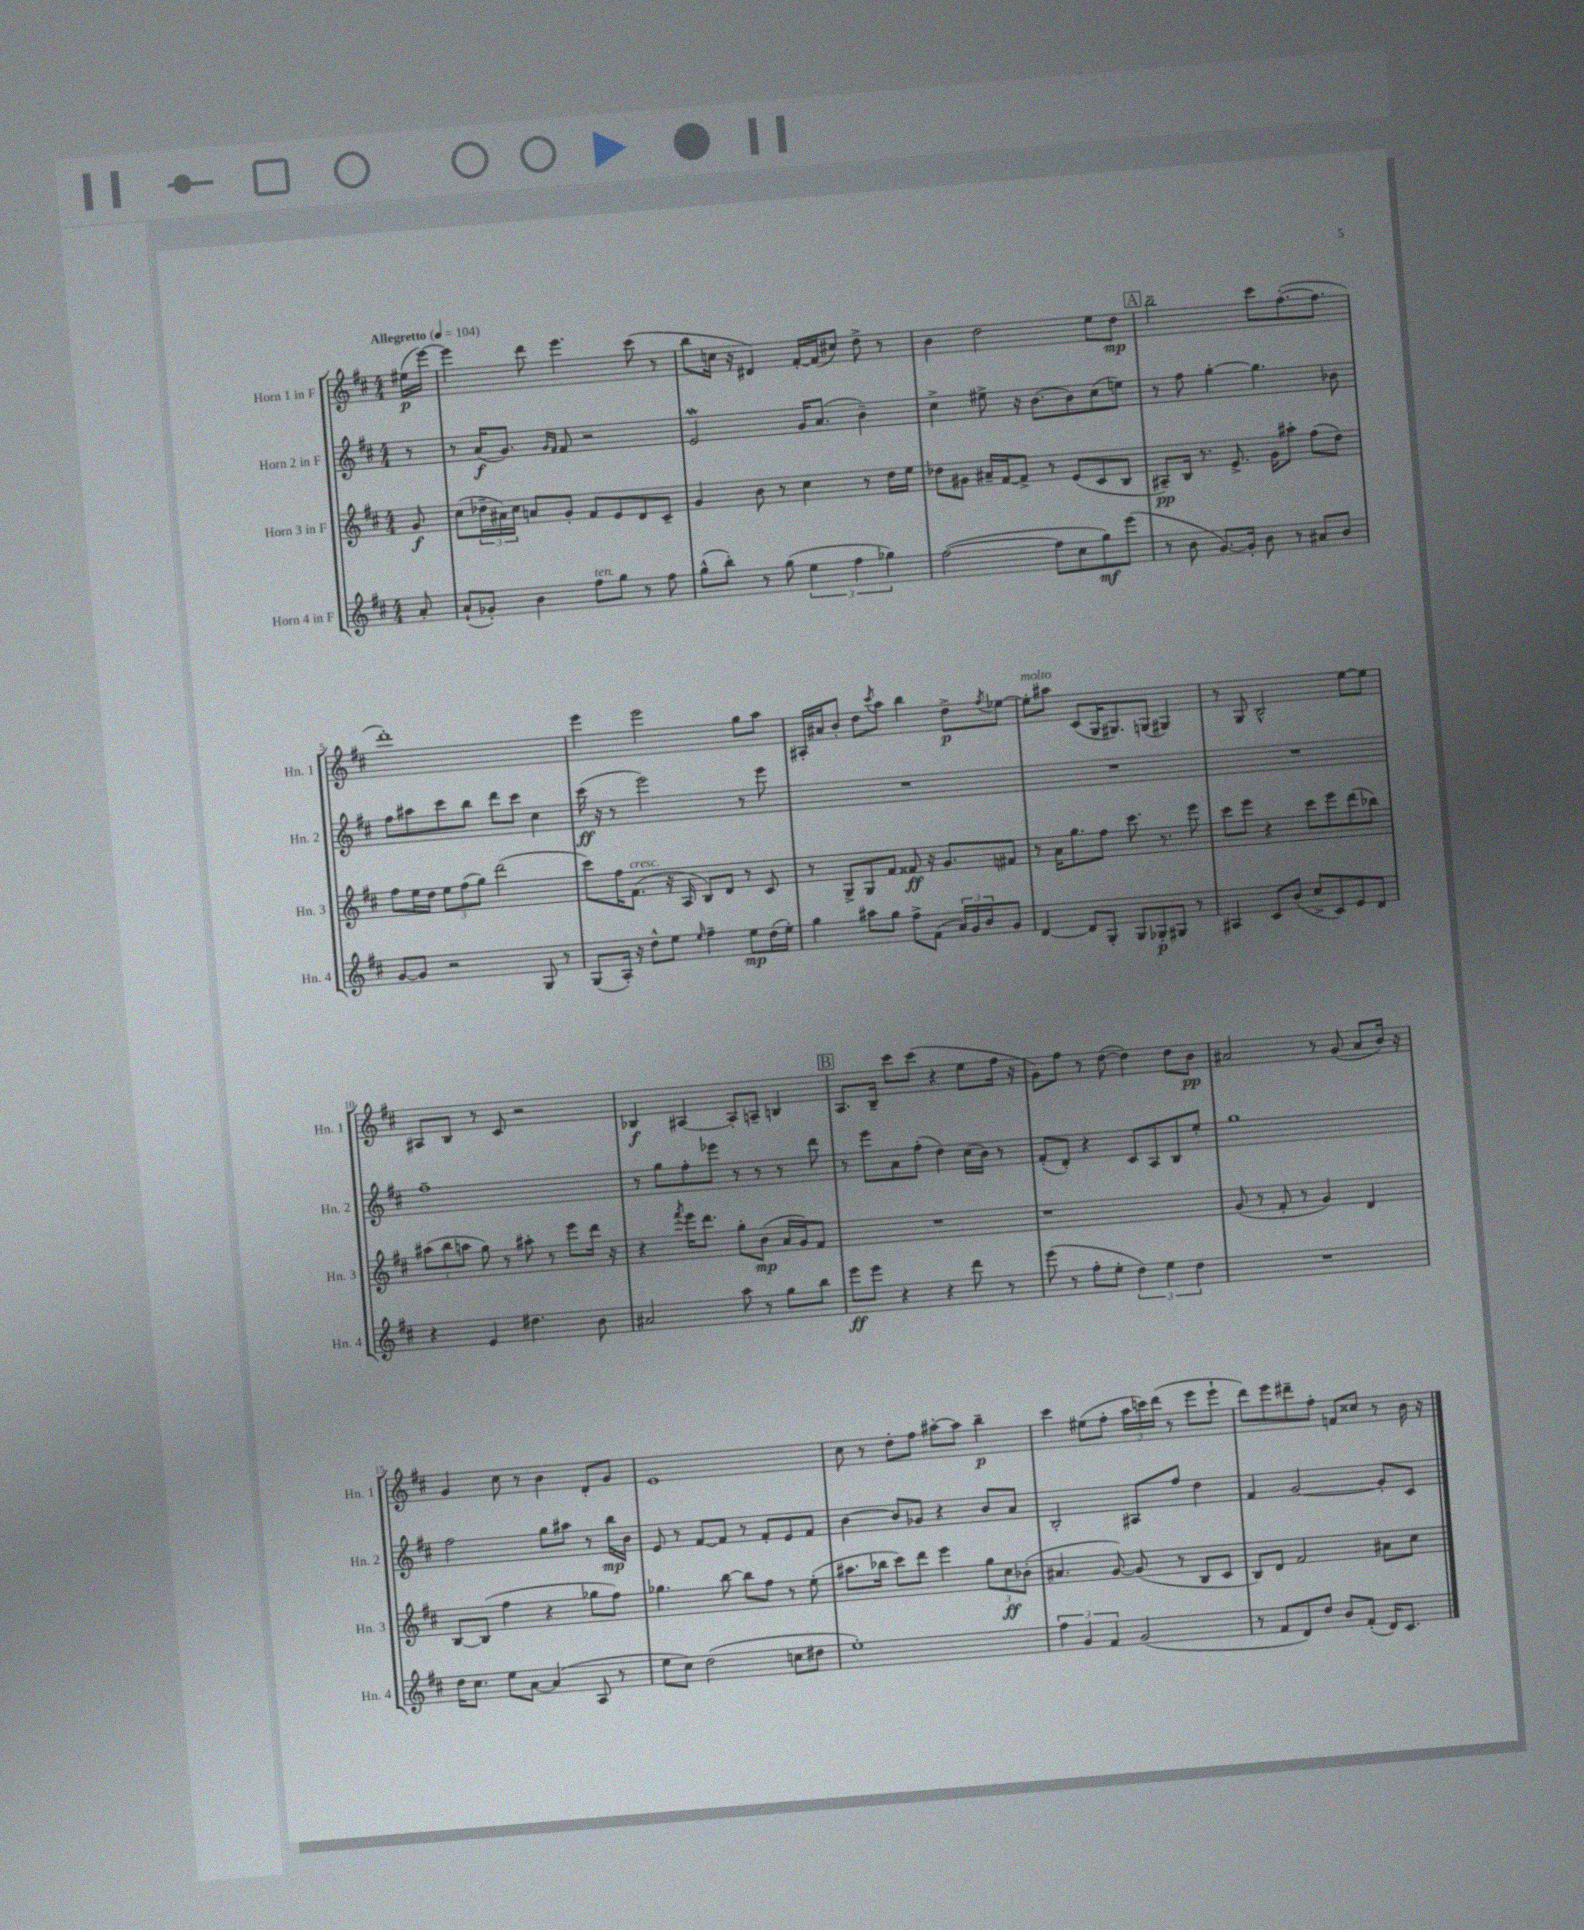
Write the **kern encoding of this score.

**kern	**dynam	**kern	**dynam	**kern	**dynam	**kern	**dynam
*part4	*part4	*part3	*part3	*part2	*part2	*part1	*part1
*staff4	*staff4	*staff3	*staff3	*staff2	*staff2	*staff1	*staff1
*I"Horn 4 in F	*	*I"Horn 3 in F	*	*I"Horn 2 in F	*	*I"Horn 1 in F	*
*I'Hn. 4	*	*I'Hn. 3	*	*I'Hn. 2	*	*I'Hn. 1	*
*clefG2	*	*clefG2	*	*clefG2	*	*clefG2	*
*k[f#c#]	*	*k[f#c#]	*	*k[f#c#]	*	*k[f#c#]	*
*M4/4	*	*M4/4	*	*M4/4	*	*M4/4	*
*MM104	*	*MM104	*	*MM104	*	*MM104	*
=	=	=	=	=	=	=	=
!	!	!	!	!	!	!LO:TX:a:B:t=Allegretto	!
8a'/	.	8g/	f	8r	.	(16ee#X\LL	p
.	.	.	.	.	.	[16eee\JJ)	.
=1	=1	=1	=1	=1	=1	=1	=1
(8a`/L	.	(8cc#\L	.	8r	.	4eee\]	.
8g-X'/J)	.	24dd-X~\L	.	(16a/KL	f	.	.
.	.	24a#X\)	.	.	.	.	.
.	.	.	.	8.g/J)	.	.	.
.	.	24cc#\JJ	.	.	.	.	.
4b\	.	8an/L	.	.	.	8ddd\	.
.	.	.	.	16qqg/LL	.	.	.
.	.	.	.	16qqf#/JJ	.	.	.
.	.	8g'/J	.	8f#/	.	4.eee\	.
!LO:TX:a:i:t=ten.	!	!	!	!	!	!	!
8ff#\L	.	8f#/L	.	2r	.	.	.
8gg\J	.	8e/	.	.	.	.	.
8r	.	8d/	.	.	.	(8ccc#\	.
8ff#\	.	8c#~/J	.	.	.	8r	.
=2	=2	=2	=2	=2	=2	=2	=2
(8gg^^\L	.	4g/	.	2eW/	.	8bb\L	.
8bb'\J)	.	.	.	.	.	16ccn\Jk	.
.	.	.	.	.	.	16r	.
8r	.	8b\	.	.	.	4d#X/)	.
(8gg\	.	8r	.	.	.	.	.
6ee\	.	4cc#\	.	16g/KL	.	[16f#'/LL	.
.	.	.	.	(8.a/J	.	(16f#/J]	.
.	.	.	.	.	.	8cc#X/J)	.
6ff#\	.	.	.	.	.	.	.
.	.	8r	.	4b~\)	.	8dd^\	.
6gg-X\)	.	.	.	.	.	.	.
.	.	16dd\LL	.	.	.	8r	.
.	.	16ee\JJ	.	.	.	.	.
=3	=3	=3	=3	=3	=3	=3	=3
([2ff#\	.	8dd-X\L	.	4cc#^\	.	4b\	.
.	.	8g#X\J	.	.	.	.	.
.	.	16a#X~/LL	.	8ee#X^\	.	2dd\	.
.	.	[16f#/J	.	.	.	.	.
.	.	8f#^/J]	.	16r	.	.	.
.	.	.	.	[8.b\L	.	.	.
8ff#\L]	.	8r	.	.	.	.	.
8cc#\	.	(8e/L	.	8b\]	.	.	.
8gg\)	mf	8c#/	.	(8cc#\	.	8ee\L	.
(8eee\J	.	8B/J	.	8een\J)	.	8dd\J	mp
!!LO:REH:place=s1:t=A
=4	=4	=4	=4	=4	=4	=4	=4
8r	.	8A#X~/L)	pp	8r	.	2bb~\	.
8b\	.	16B/Jk	.	8ff#\	.	.	.
.	.	8.r	.	.	.	.	.
[8.g/L)	.	.	.	[4gg'\	.	.	.
.	.	8.e^/	.	.	.	.	.
16g'/Jk]	.	.	.	.	.	.	.
8b\	.	.	.	4.gg\]	.	8ccc#\L	.
.	.	16g\KL	.	.	.	.	.
8r	.	8aa#X'\J	.	.	.	([8.ff#'\	.
8a#X/L	.	(8ff#\L	.	.	.	.	.
.	.	.	.	.	.	8.ff#\J]	.
8b/J	.	8dd\J)	.	8b-X\	.	.	.
!!LO:LB:g=z
=5	=5	=5	=5	=5	=5	=5	=5
[8g/L	.	8ff#\L	.	8ff#\L	.	1ddd')	.
8g/J]	.	16ee\L	.	8aa#X\	.	.	.
.	.	16dd\JJ	.	.	.	.	.
2r	.	12ee\L	.	8ccc#\	.	.	.
.	.	(12ff#\	.	.	.	.	.
.	.	.	.	8bb\J	.	.	.
.	.	12gg\J)	.	.	.	.	.
.	.	(2ddd\	.	8ddd\L	.	.	.
.	.	.	.	8ccc#\J	.	.	.
8G/	.	.	.	4cc#\	.	.	.
8r	.	.	.	.	.	.	.
=6	=6	=6	=6	=6	=6	=6	=6
(8G/L	.	8ccc#\L)	.	(16ccc#\	ff	4eee\	.
.	.	.	.	16r	.	.	.
16A'/Jk)	.	16ff#\K	.	8r	.	.	.
!	!	!LO:TX:a:i:t=cresc.	!	!	!	!	!
16r	.	(8.f#\J	.	.	.	.	.
8dd^^\L	.	.	.	2eee\)	.	2eee\	.
8ee\J	.	16r	.	.	.	.	.
.	.	16A/	.	.	.	.	.
16qqee/	.	.	.	.	.	.	.
4ff#~\	.	8B/L)	.	.	.	.	.
.	.	8d/J	.	.	.	.	.
8ee\L	mp	8r	.	8r	.	8gg\L	.
(16dd\L	.	8c#/	.	8eee\	.	8aa\J	.
16ee'\JJ)	.	.	.	.	.	.	.
=7	=7	=7	=7	=7	=7	=7	=7
4gg\	.	8r	.	1r	.	16A#X'/LL	.
.	.	.	.	.	.	16a#X/J	.
.	.	8G^/L	.	.	.	8b'/J	.
8aa#X\L	.	8G/	.	.	.	8dd\L	.
.	.	.	.	.	.	8qccc#/	.
8gg\J	.	8f#/J	.	.	.	8aa\J	.
8ff#^\L	.	8f##X/	ff	.	.	4bb\	.
(8f#\J	.	16r	.	.	.	.	.
.	.	8.g/L	.	.	.	.	.
24a/LL)	.	.	.	.	.	8dd^\L	p
24g/	.	.	.	.	.	.	.
24b/J	.	.	.	.	.	.	.
.	.	.	.	.	.	8qff#/	.
8g/J	.	8f#X/J	.	.	.	[8ee-X\J	.
=8	=8	=8	=8	=8	=8	=8	=8
!	!	!	!	!	!	!LO:TX:a:i:t=molto	!
[4d/	.	8r	.	1r	.	8ee-'\L]	.
.	.	16a\KL	.	.	.	8aa#X\J	.
.	.	8.gg\	.	.	.	.	.
8d/L]	.	.	.	.	.	(8c#/L	.
8G'/J	.	8ff#\J	.	.	.	16G/K	.
.	.	.	.	.	.	8.G#X/)	.
8G/L	.	8.ccc#\	.	.	.	.	.
8G-X'/	p	.	.	.	.	(8Gn/J	.
.	.	8.r	.	.	.	.	.
8G#X/J	.	.	.	.	.	4G#X/)	.
8r	.	8eee\	.	.	.	.	.
=9	=9	=9	=9	=9	=9	=9	=9
4A#X/	.	8ccc#\L	.	1r	.	8r	.
.	.	8eee\J	.	.	.	8G/	.
8c#/L	.	4r	.	.	.	2B^^/	.
(8b/J	.	.	.	.	.	.	.
8cc#^/L	.	8ccc#\L	.	.	.	.	.
8c#/)	.	8eee\	.	.	.	.	.
8e/	.	(8ddd\	.	.	.	[8ee\L	.
8d/J	.	8bb-X\J)	.	.	.	8ee\J]	.
!!LO:LB:g=z
=10	=10	=10	=10	=10	=10	=10	=10
4r	.	(12aa#X\L	.	1ff#~	.	8A#X/L	.
.	.	12bb\	.	.	.	.	.
.	.	.	.	.	.	8B/J	.
.	.	12aan\J	.	.	.	.	.
4e/	.	8gg\)	.	.	.	8r	.
.	.	8r	.	.	.	8c#/	.
4.dd#X\	.	8aa#X'\	.	.	.	2r	.
.	.	8r	.	.	.	.	.
.	.	8eee\L	.	.	.	.	.
8b\	.	16ddd\Jk	.	.	.	.	.
.	.	16r	.	.	.	.	.
=11	=11	=11	=11	=11	=11	=11	=11
2a#X/	.	4r	.	8r	.	4B-X/	f
.	.	.	.	8gg\L	.	.	.
.	.	8qfff#/	.	.	.	.	.
.	.	16eee\KL	.	8ff#'\	.	[4A#X/	.
.	.	8.ddd\J	.	.	.	.	.
.	.	.	.	8eee-X\J	.	.	.
8aa\	.	8gg'\L	.	8r	.	8A#'/L]	.
8r	.	(8b\J	mp	8r	.	8An~/J	.
8gg\L	.	16a/LL	.	8r	.	4Bn/	.
.	.	16g/J)	.	.	.	.	.
8bb\J	.	8f#/J	.	8ddd\	.	.	.
!!LO:REH:place=s1:t=B
=12	=12	=12	=12	=12	=12	=12	=12
8eee\L	ff	1r	.	8r	.	8.A/L	.
8eee\J	.	.	.	8eee\L	.	.	.
.	.	.	.	.	.	16B~/Jk	.
4r	.	.	.	8a\	.	8ccc#\L	.
.	.	.	.	(8ff#'\J	.	(8ccc#\J	.
4r	.	.	.	4dd\)	.	4r	.
8ddd\	.	.	.	(16cc#\LL	.	8ee\L	.
.	.	.	.	16b\JJ)	.	.	.
8r	.	.	.	8r	.	16ff#\Jk	.
.	.	.	.	.	.	16r	.
=13	=13	=13	=13	=13	=13	=13	=13
(8eee\	.	1r	.	(8f#'/L	.	8g\L)	.
8r	.	.	.	8d'/J)	.	8ff#\J	.
8ff#'\L	.	.	.	4r	.	8r	.
8ee'\J	.	.	.	.	.	([8dd\	.
6dd\)	.	.	.	8c#/L	.	4dd\])	.
.	.	.	.	8A/	.	.	.
6ee\	.	.	.	.	.	.	.
.	.	.	.	8B/	.	8dd\L	.
6dd\	.	.	.	.	.	.	.
.	.	.	.	8ee'/J	.	8b\J	pp
=14	=14	=14	=14	=14	=14	=14	=14
1r	.	(8g/	.	1gg	.	2a#X/	.
.	.	8r	.	.	.	.	.
.	.	8f#'/	.	.	.	.	.
.	.	8r	.	.	.	.	.
.	.	4g/)	.	.	.	8r	.
.	.	.	.	.	.	(8g/	.
.	.	4d/	.	.	.	8a#/L	.
.	.	.	.	.	.	16b/Jk)	.
.	.	.	.	.	.	16r	.
!!LO:LB:g=z
=15	=15	=15	=15	=15	=15	=15	=15
16dd\KL	.	[8B/L	.	2ff#\	.	4g/	.
8.cc#\J	.	.	.	.	.	.	.
.	.	(8B/J]	.	.	.	.	.
8ee\L	.	4ff#\	.	.	.	8cc#\	.
[8a\J	.	.	.	.	.	8r	.
(4a/]	.	4r	.	8gg\L	.	4b\	.
.	.	.	.	8aa#X\J	.	.	.
8A/	.	8gg-X\L	.	8r	.	8d'/L	.
8r	.	8ff#\J)	.	16bb\LL	mp	8g/J	.
.	.	.	.	16b\JJ	.	.	.
=16	=16	=16	=16	=16	=16	=16	=16
8ee\L	.	4.gg-X\	.	8e/	.	1e	.
8cc#\J)	.	.	.	8r	.	.	.
(2dd\	.	.	.	[8f#/L	.	.	.
.	.	[8bb\	.	8f#/J]	.	.	.
.	.	8bb\L]	.	8r	.	.	.
.	.	8ff#\J	.	8f#'/L	.	.	.
8ccn\L	.	8r	.	8e/	.	.	.
8dd#X\J	.	(8ee'\	.	8f#/J	.	.	.
=17	=17	=17	=17	=17	=17	=17	=17
1ee')	.	8.aa#X\L	.	[4b\	.	8cc#\	.
.	.	.	.	.	.	8r	.
.	.	16bb-X\Jk	.	.	.	.	.
.	.	8ccc#\L)	.	8b/L]	.	8dd'\L	.
.	.	8ddd\J	.	8g-X/J	.	8ff#\J	.
.	.	4eee\	.	4r	.	[8aa#X'\L	.
.	.	.	.	.	.	8aa#\J]	.
.	.	12gg\L	.	8b/L	.	4bb~\	p
.	.	12cc#\	ff	.	.	.	.
.	.	.	.	8a/J	.	.	.
.	.	(12b-X'\J	.	.	.	.	.
=18	=18	=18	=18	=18	=18	=18	=18
6ff#\	.	4.a#X/	.	2B'/	.	4ccc#\	.
6g/	.	.	.	.	.	.	.
.	.	.	.	.	.	(8ee#X\L	.
6f#/	.	.	.	.	.	.	.
.	.	[8g/)	.	.	.	8ff#'\J	.
(2g/	.	(8g/]	.	8A#X/L	.	24aa\LL	.
.	.	.	.	.	.	24cccn\)	.
.	.	.	.	.	.	(24ddd\JJ	.
.	.	8r	.	8ff#/J	.	8r	.
.	.	8B/L	.	4dd\	.	8eee\L	.
.	.	8c#/J	.	.	.	8eee`\J	.
=19	=19	=19	=19	=19	=19	=19	=19
8r	.	8B/L)	.	4f#/	.	8ddd\L)	.
8f#/L	.	8d/J	.	.	.	8eee\	.
8d/)	.	2f#/	.	[2g/	.	8ddd#X~\	.
8dd/J	.	.	.	.	.	8ff#'\J	.
8b/L	.	.	.	.	.	8fn/L	.
(8f#'/J	.	.	.	.	.	8cc##X/J	.
16d/KL)	.	8a#X\L	.	8g'/L]	.	8r	.
8.c#/J	.	.	.	.	.	.	.
.	.	8cc#\J	.	8c#/J	.	16b\	.
.	.	.	.	.	.	16r	.
==	==	==	==	==	==	==	==
*-	*-	*-	*-	*-	*-	*-	*-
